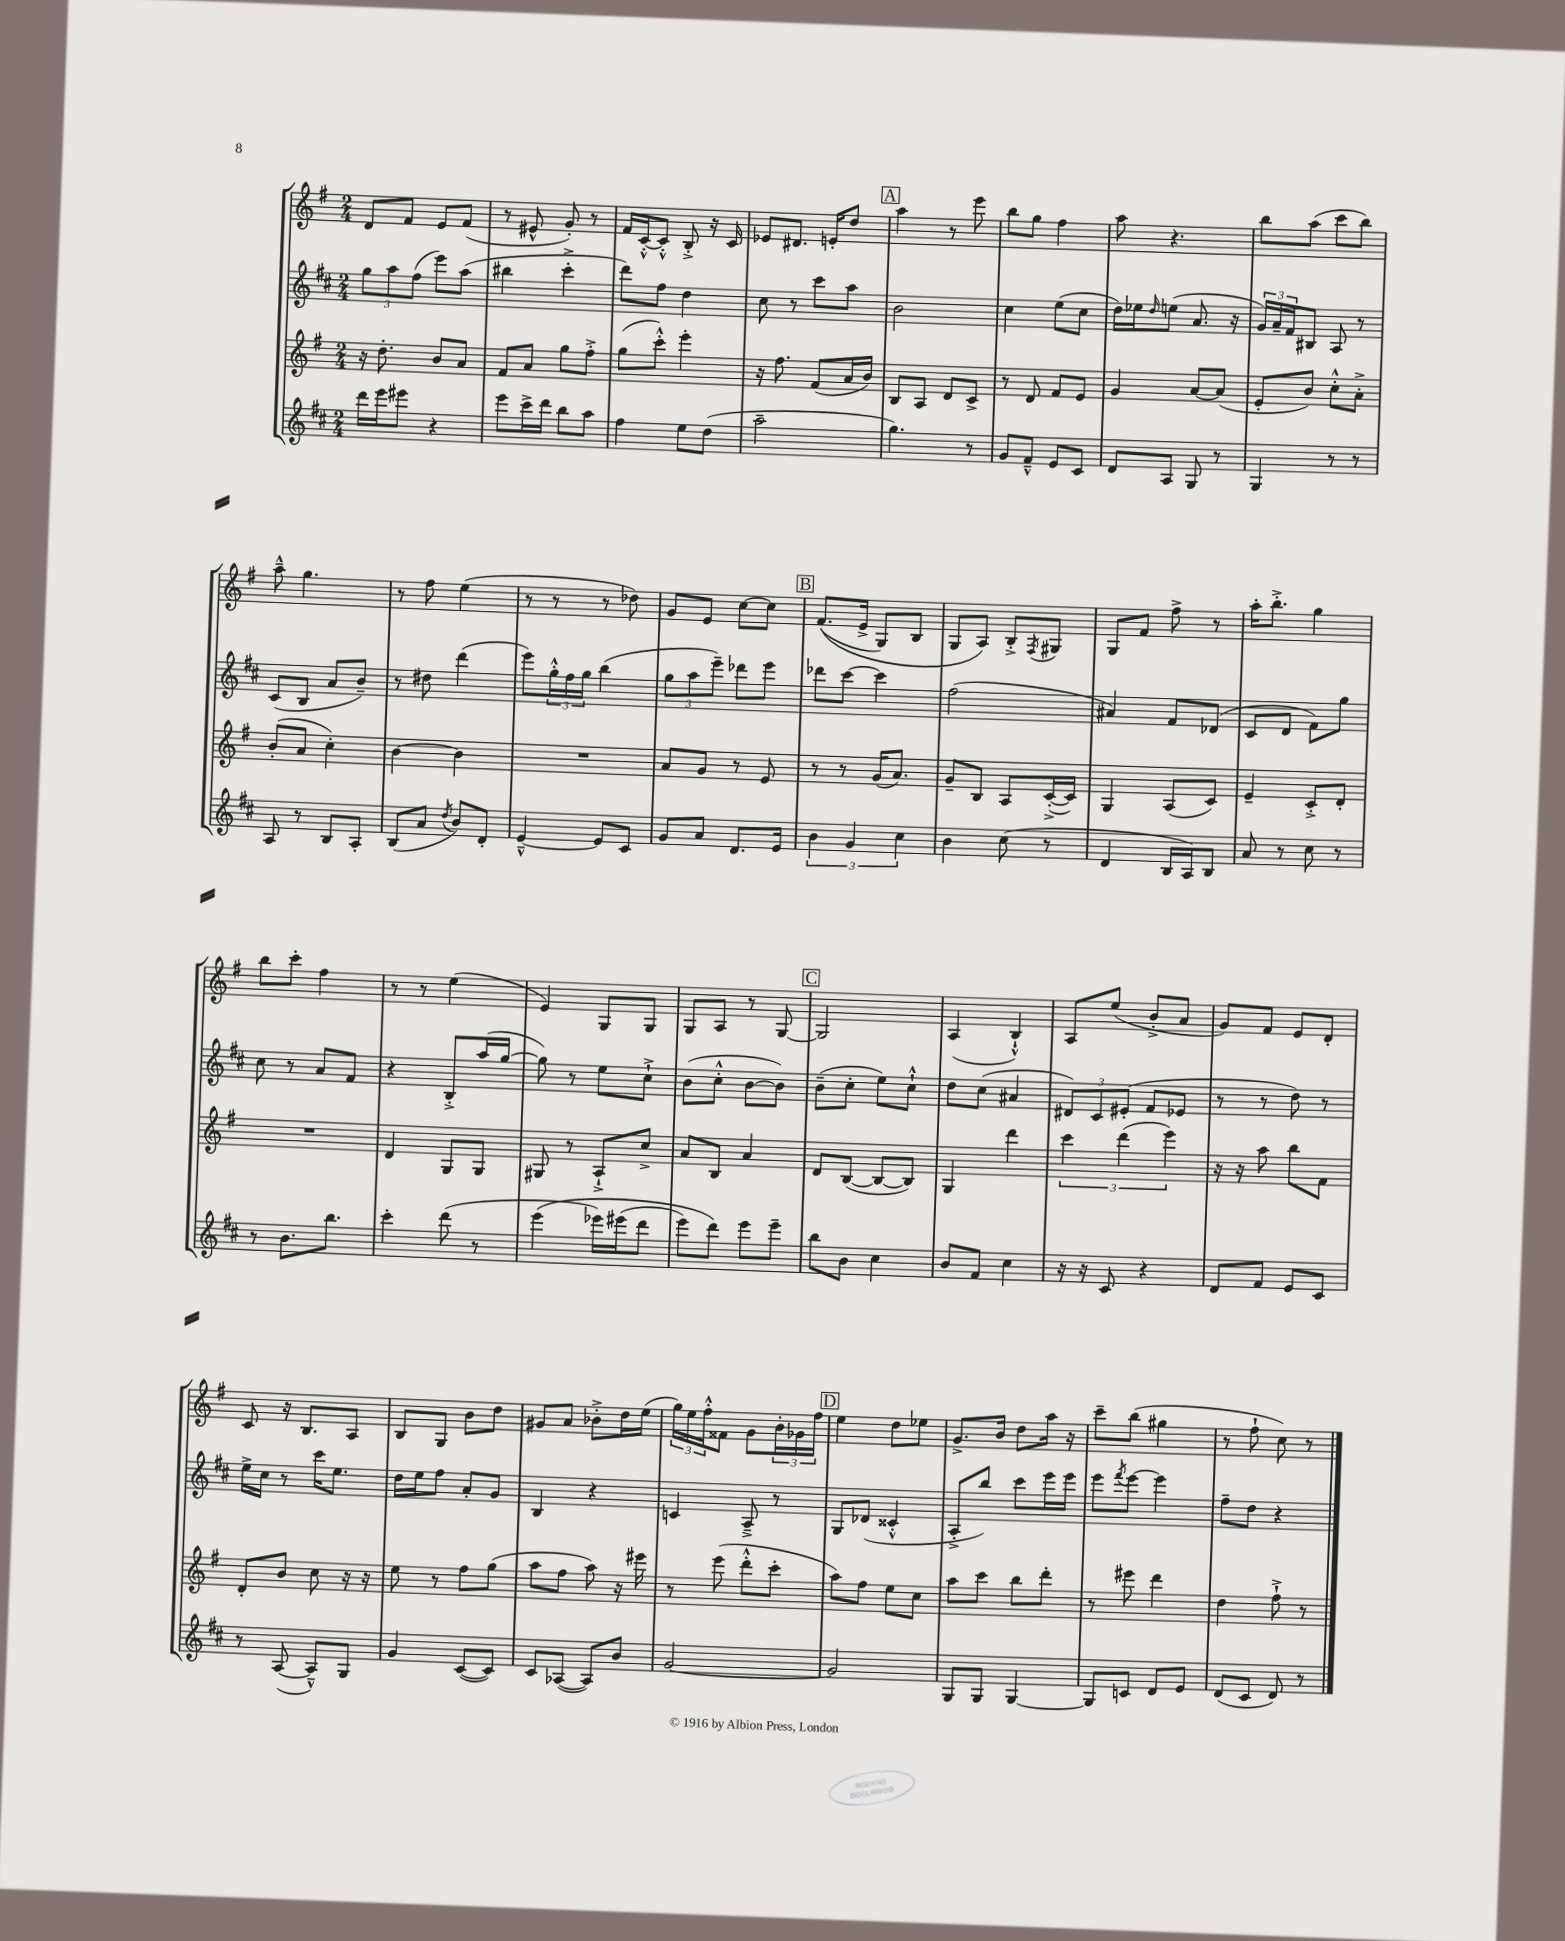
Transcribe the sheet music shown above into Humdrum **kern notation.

**kern	**kern	**kern	**kern
*staff4	*staff3	*staff2	*staff1
*clefG2	*clefG2	*clefG2	*clefG2
*k[f#c#]	*k[f#]	*k[f#c#]	*k[f#]
*M2/4	*M2/4	*M2/4	*M2/4
16ddd	16r	12gg	8d
16eee	8.dd'	.	.
.	.	12aa	.
8eee#	.	.	8f#
.	.	(12ff#	.
4r	8b	8eee)	8e
.	8a	(8aa	(8f#
=	=	=	=
8eee	8f#	4bb#	8r
16ccc#^	8a	.	8e#^^
16ddd	.	.	.
8bb	8gg	4ccc#'^	8g')
8aa	8ff#'^	.	8r
=	=	=	=
4ff#	(8gg	8ddd)	16f#
.	.	.	[16c'^^
.	8ccc'^^)	8ff#	8c'^^]
8ee	4eee'	4dd	8B'^
(8dd	.	.	16r
.	.	.	16c
=	=	=	=
2aa~	16r	8cc#	8e-
.	8.ff#	.	.
.	.	8r	8.d#
.	(8f#	8ccc#	.
.	.	.	16e'
.	16a	8aa	8dd
.	16b)	.	.
=	=	=	=
4.gg)	8B	2b	4aa
.	8A	.	.
.	8d	.	8r
8r	8c^	.	8eee
=	=	=	=
8g	8r	4cc#	8bb
8f#~^^	8d	.	8gg
8e	8f#	(8ee	4ff#
8c#	8e	8cc#	.
=	=	=	=
8d	4g	16dd)	8aa
.	.	16ee-	.
.	.	16qqdd	.
8A	.	(8ee	4.r
8G	[8a	8.a	.
8r	(8a]	.	.
.	.	16r	.
=	=	=	=
4G	8e'	24g)	8bb
.	.	24a~	.
.	.	24f#	.
.	8b)	8B#	(8aa
8r	8cc'^^	8A	8ccc
8r	8a'^	8r	8bb)
=	=	=	=
8A	(8b'	(8c#	8aa~^^
8r	8a	8B	4.gg
8B	4cc')	8a	.
8A'	.	8b~)	.
=	=	=	=
(8B	[4b	8r	8r
8a	.	8dd#	8ff#
8qdd	.	.	.
8b)	4b]	(4ddd	(4ee
8d'	.	.	.
=	=	=	=
[4e~^^	2r	8eee)	8r
.	.	24gg'^^	8r
.	.	24ff#	.
.	.	24gg	.
8e]	.	(4bb	8r
8c#	.	.	8dd-)
=	=	=	=
8g	8a	12gg	8g
.	.	12aa	.
8a	8g	.	8e
.	.	12eee~)	.
8.d	8r	8ddd-	[8cc
.	8e	8eee	8cc]
16e	.	.	.
=	=	=	=
6b	8r	8ddd-	&((8.f#
.	8r	[8ccc#	.
6g	.	.	.
.	.	.	16e^
.	(16g	4ccc#]	8G)
.	8.a)	.	.
6cc#	.	.	.
.	.	.	8B
=	=	=	=
4b	8g~	(2ff#	8G
.	8B	.	8A&)
(8cc#	8A	.	8B'^
.	.	.	8qF#
8r	([16c'^	.	8G#
.	16c])	.	.
=	=	=	=
4d	4G	4a#)	8G
.	.	.	8f#
16B	(8A	8f#	8ff#^
16A)	.	.	.
8B	8c)	(8d-	8r
=	=	=	=
8a	4e~	8c#	16aa'
.	.	.	8.bb'^
8r	.	8d	.
8cc#	8c'^	8f#)	4gg
8r	8d'	8gg	.
=	=	=	=
8r	2r	8cc#	8bb
8.b	.	8r	8ccc'
.	.	8a	4ff#
8.bb	.	.	.
.	.	8f#	.
=	=	=	=
4ccc#'	4d	4r	8r
.	.	.	8r
(8ddd	8G	8B'^	(4ee
8r	8G	(16aa	.
.	.	[16gg	.
=	=	=	=
&(4eee	8G#	8gg])	4e)
.	8r	8r	.
16eee-)	8A`^	8ee	8G
(16eee#	.	.	.
8ddd	8cc^	8cc#`^	8G
=	=	=	=
8eee)	8a	(8b	8G
8ddd&)	8B	8cc#'^^	8A
8eee	4a	[8b	8r
8eee~	.	8b])	[8G
=	=	=	=
8bb	8d	(8b~	2G]
8b	([8B	8cc#'	.
4cc#	8B_	8ee)	.
.	8B])	8cc#`^^	.
=	=	=	=
8b	4G	8dd	(4A
8f#	.	(8cc#	.
4cc#	4ddd	4a#	4B`^^)
=	=	=	=
16r	6ccc	12d#)	8A
16r	.	.	.
.	.	12c#	.
8c#	.	.	(8ee
.	(6ddd	(12e#'	.
4r	.	8f#	8b'^
.	6eee)	.	.
.	.	8e-	8a
=	=	=	=
8d	16r	8r	8g)
.	16r	.	.
8f#	8aa	8r	8f#
8e	8bb	8dd)	8e
8c#	8f#	8r	8d'
=	=	=	=
8r	8d'	16ee^	8c
.	.	16cc#	.
([8A	8b	8r	16r
.	.	.	8.B
8A~^^])	8cc	16ccc#	.
.	.	8.ee	.
8G	16r	.	8A
.	16r	.	.
=	=	=	=
4g	8ee	16dd	8B
.	.	16ee	.
.	8r	8ff#	8G
([8c#	8ff#	8a'	8b
8c#])	(8gg	8g	8dd
=	=	=	=
8c#	8aa	4B	8g#
([8A-	8ff#	.	8a
8A-])	8aa)	4r	8b-'^
8b	16r	.	16dd
.	16eee#	.	(16ee
=	=	=	=
[2g	8r	4c	24gg)
.	.	.	24ee
.	.	.	24ff#'^^
.	(8eee	.	8f##
.	8ddd'^^	8A~^	8g
.	8ccc'	8r	24b'
.	.	.	24g-
.	.	.	24ff#
=	=	=	=
2g]	8aa)	8G	4ee
.	8ff#	(8d-	.
.	8ee	4c##'^^	8dd
.	8cc	.	8ee-
=	=	=	=
8G	8aa	8A'^	8.g^
8G	8ccc	8bb)	.
.	.	.	16b
[4G	8bb	8ccc#	8dd
.	8ddd'	16eee	16aa
.	.	16eee	16r
=	=	=	=
8G]	8r	8eee	8ccc~
.	.	8qfff#	.
8c	8eee#	[8eee	(8bb
8d	4ddd	4eee]	4gg#
8e	.	.	.
=	=	=	=
(8d	4dd	8ff#~	8r
8c#	.	8dd	8ff#`
8d)	8ff#`^	4r	8cc)
8r	8r	.	8r
==	==	==	==
*-	*-	*-	*-
